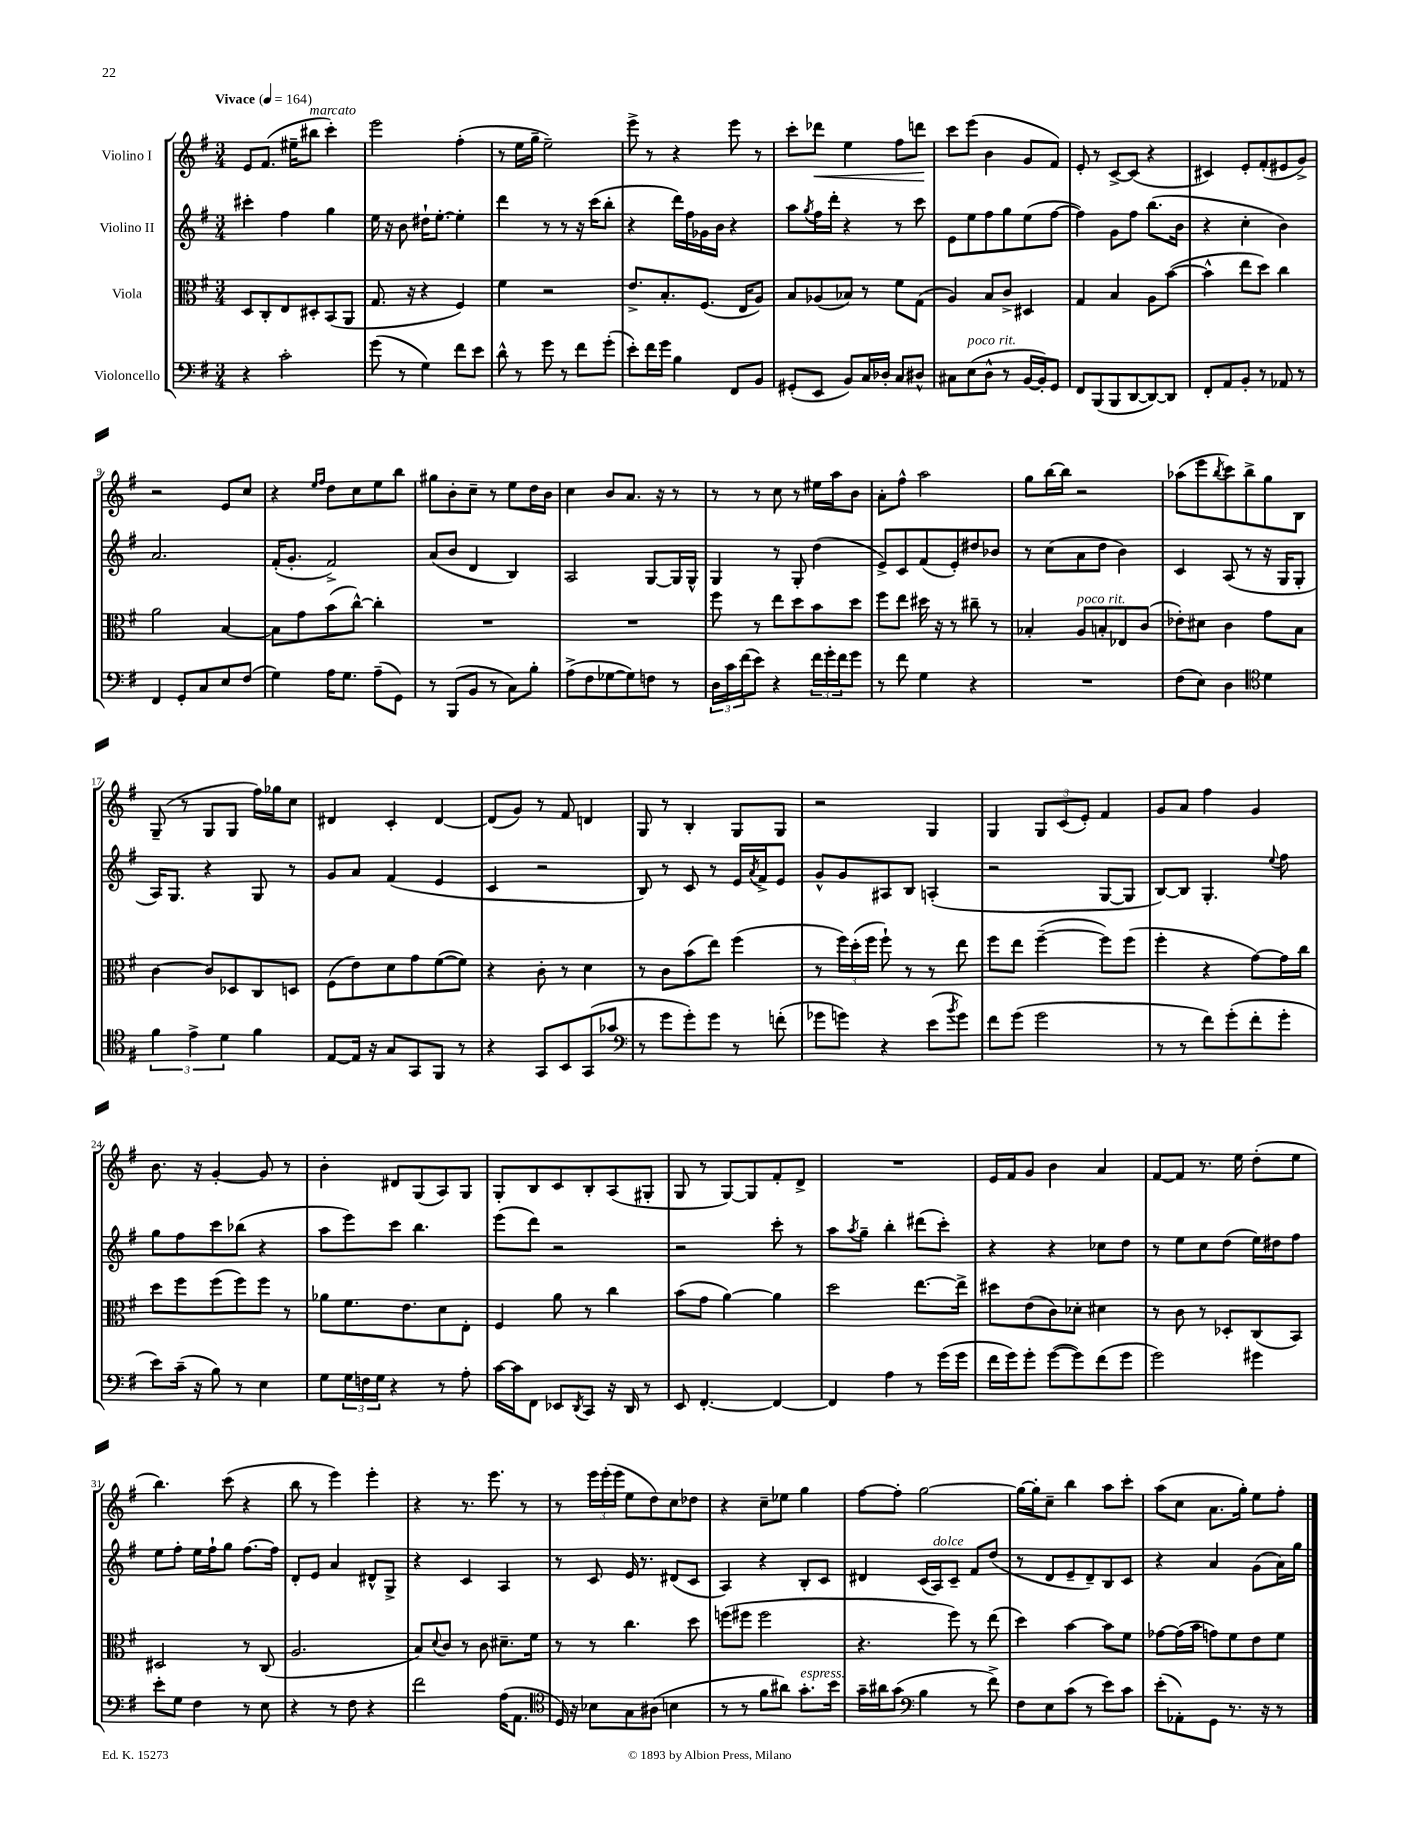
<<
\new StaffGroup <<
\new Staff = "s0" \with { instrumentName = "Violino I" } {
    \clef treble \key g \major \numericTimeSignature \time 3/4 \tempo "Vivace" 4 = 164
    e'8 fis'8.( eis''16-- bis''8^\markup { \italic "marcato" } c'''4-.) |
    e'''2 fis''4-.( |
    r8 e''16 g''16-- e''2--) |
    e'''8-> r8 r4 e'''8 r8 |
    c'''8-. des'''8\< e''4 fis''8 d'''8\! |
    c'''8 e'''8( b'4 g'8 fis'8) |
    e'8-. r8 c'8~-> c'8( r4 |
    cis'4) e'8-. fis'8-.( eis'8 g'8->) |
    r2 e'8 c''8 |
    r4 \grace { e''16 fis''16 } d''8 c''8 e''8 b''8 |
    gis''8 b'8-. c''8-- r8 e''8 d''16 b'16 |
    c''4 b'8 a'8. r16 r8 |
    r8 r8 c''8 r8 eis''16 a''16 b'8 |
    a'8-. fis''8-^ a''2 |
    g''8 b''16~ b''16 r2 |
    aes''8( e'''8 \acciaccatura { b''8 } c'''8) b''8-> g''8 b8 |
    g8--( r8 g8 g8 fis''16) ges''16 c''8 |
    dis'4 c'4-. dis'4~ |
    dis'8( g'8) r8 fis'8 d'4 |
    g8 r8 b4-. g8 g8 |
    r2 g4 |
    g4 \tuplet 3/2 { g8 c'8( e'8-.) } fis'4 |
    g'8 a'8 fis''4 g'4 |
    b'8. r16 g'4~-. g'8 r8 |
    b'4-. dis'8 g8( a8) g8 |
    g8-. b8 c'8 b8-. a8( gis8-. |
    g8 r8 g8~) g8 fis'8-. d'8-> |
    R2. |
    e'16 fis'16 g'8 b'4 a'4 |
    fis'8~ fis'8 r8. e''16 d''8-.( e''8 |
    b''4.) c'''8( r4 |
    b''8 r8 e'''4) e'''4-. |
    r4 r8. e'''8. r8 |
    r8 \tuplet 3/2 { e'''16 e'''16-.( e'''16 } e''8 d''8) c''8 des''8 |
    r4 c''8-- ees''8 g''4 |
    fis''8~ fis''8-. g''2~ |
    g''16~ g''16-. c''8-- b''4 a''8 c'''8-. |
    a''8( c''8 a'8. g''16-.) e''8 fis''8-. \bar "|." |
}
\new Staff = "s1" \with { instrumentName = "Violino II" } {
    \clef treble \key g \major \numericTimeSignature \time 3/4
    cis'''4-. fis''4 g''4 |
    e''16 r16 b'8 dis''16-! e''8.~-. e''4-. |
    d'''4 r8 r8 r16 c'''16( b''8-. |
    r4 d'''16) fis''16 ges'16 b'16 r4 |
    a''8 \acciaccatura { g''8 } fis''16 d'''16-. r4 r8 c'''8 |
    e'8 e''8 fis''8 g''8 e''8( fis''8~ |
    fis''4) g'8 fis''8 b''8.( b'16 |
    r4 c''4-. b'4) |
    a'2. |
    fis'16-.( g'8.-. fis'2->) |
    a'8( b'8 d'4 b4) |
    a2 g8~ g16 g16-^ |
    g4 r8 g8-. d''4( |
    e'8->) c'8 fis'8( e'8-.) dis''8 bes'8 |
    r8 c''8( a'8 d''8 b'4) |
    c'4 a8( r8 r16 g16 g8-. |
    a16) g8. r4 g8 r8 |
    g'8 a'8 fis'4( e'4 |
    c'4 r2 |
    b8) r8 c'8 r8 e'16 \acciaccatura { a'8 } fis'16-> e'8 |
    g'8-^ g'8 ais8 b8 a4-.( |
    r2 g8~ g8 |
    b8~) b8 g4.-. \appoggiatura { e''8 } fis''8 |
    g''8 fis''8 c'''8 bes''8( r4 |
    a''8 e'''8) c'''8 b''4. |
    e'''8( d'''8) r2 |
    r2 c'''8-. r8 |
    a''8 \acciaccatura { a''8 } g''8-- b''4-. dis'''8( c'''8-.) |
    r4 r4 ces''8 d''8 |
    r8 e''8 c''8 d''8( e''16) dis''16 fis''8 |
    e''8 fis''8-. e''16 fis''16-! g''8 fis''8.~ fis''16 |
    d'8-. e'8 a'4 dis'8-^ g8-> |
    r4 c'4 a4 |
    r8 c'8 e'16 r8. dis'8( c'8 |
    a4) r4 b8-. c'8 |
    dis'4 c'16( a16^\markup { \italic "dolce" }) c'8-- fis'8 d''8( |
    r8 d'8 e'8-- d'8--) b8 c'8 |
    r4 a'4 g'8( a'16) g''16 \bar "|." |
}
\new Staff = "s2" \with { instrumentName = "Viola" } {
    \clef alto \key g \major \numericTimeSignature \time 3/4
    d8 c8-. e8 dis8-. b,8( a,8 |
    g8. r16 r4 fis4) |
    fis'4 r2 |
    e'8.-> b8.-. fis8.( e16 a8) |
    b8 aes8( bes8) r8 fis'8 g8( |
    a4) b8 c'8-> dis4 |
    g4 b4 a8 b'8~( |
    b'4-^ e''8 d''8) c''4 |
    a'2 b4~ |
    b8 g'8 b'8( c''8~-^) c''4-. |
    R2. |
    R2. |
    fis''8 r8 e''8 d''8 b'8 d''8 |
    fis''8 e''8 dis''16 r16 r8 cis''8-- r8 |
    bes4-. a8^\markup { \italic "poco rit." } b8-. ees8 c'8( |
    ees'8-.) dis'8 c'4 g'8 b8 |
    c'4~ c'8 des8 c8 d8 |
    fis8( e'8) d'8 g'8 fis'8~( fis'8) |
    r4 c'8-. r8 d'4 |
    r8 c'8 b'8( e''8) fis''4( |
    r8 \tuplet 3/2 { fis''16) d''16-.( fis''16 } fis''8-!) r8 r8 e''8 |
    fis''8 e''8 fis''4~--( fis''8) fis''8( |
    fis''4-. r4 g'8~) g'16 c''16 |
    d''8 fis''8 fis''8( fis''8) fis''8 r8 |
    aes'8 fis'8. e'8. d'8 e8-. |
    fis4 a'8 r8 c''4 |
    b'8( g'8 a'4~) a'4 |
    d''2 e''8.~ e''16-> |
    dis''8 e'8( c'8) des'8-. dis'4 |
    r8 c'8 r8 des8-. c8( b,8) |
    dis2 r8 c8( |
    a2. |
    b8) \appoggiatura { d'8 } c'8 r8 c'8 dis'8.-- fis'16 |
    r8 r8 c''4. d''8 |
    f''8( fis''8 fis''2 |
    r4. fis''8) r8 e''8( |
    d''4) b'4~ b'8 fis'8 |
    ges'8~ ges'16( b'16 g'8) fis'8 e'8 fis'8 \bar "|." |
}
\new Staff = "s3" \with { instrumentName = "Violoncello" } {
    \clef bass \key g \major \numericTimeSignature \time 3/4
    r4 c'2-. |
    g'8( r8 g4) fis'8 e'8 |
    d'8-^ r8 g'8 r8 fis'8 g'8-.( |
    e'8-.) fis'16 g'16 b4 fis,8 b,8 |
    gis,8-.( e,8 b,8) c16 des16-. c8 dis8-^ |
    cis8 e8^\markup { \italic "poco rit." }( d8-^ r8 b,16~ b,16-.) g,8 |
    fis,8 b,,8( b,,8 d,8~ d,8~) d,8 |
    fis,8-. a,8 b,8-. r8 aes,8 r8 |
    fis,4 g,8-. c8 e8 fis8( |
    g4) a16 g8. a8--( g,8) |
    r8 b,,8( b,8 r8 c8) b8-. |
    a8->( fis8 ges8~ ges8) f8 r8 |
    \tuplet 3/2 { d16 c'16 fis'16( } e'8) r4 \tuplet 3/2 { fis'16 g'16-. fis'16 } g'8 |
    r8 fis'8 g4 r4 |
    R2. |
    fis8( e8) d4 \clef tenor d'4 |
    \tuplet 3/2 { fis'4 e'4-> d'4 } fis'4 |
    e8~ e16 r16 g8 g,8 fis,8 r8 |
    r4 g,8 b,8 g,8( ges'8 |
    \clef bass r8 g'8 g'8-.) g'8 r8 f'8-.( |
    ges'8 g'8) r4 e'8( \acciaccatura { b'8 } g'8) |
    fis'8 g'8( g'2 |
    r8 r8 fis'8) g'8-.( fis'8-. g'8-. |
    e'8) c'16--( r16 b8) r8 e4 |
    g8 \tuplet 3/2 { g16 f16 g16 } r4 r8 a8-. |
    c'16~ c'16 fis,8 ees,8 \acciaccatura { d,8 } c,8 r16 d,16 r8 |
    e,8 fis,4.~-. fis,4~ |
    fis,4 a4 r8 g'16( g'16 |
    fis'16 g'16) g'8-. g'8~( g'8) fis'8( g'8 |
    g'2) gis'4 |
    e'8-. g8 fis4 r8 e8 |
    r4 r8 fis8 r4 |
    fis'2 a16( a,8. |
    \clef tenor d16) r16 bes8 g8 ais8( b4 |
    r8 r8 fis'8 ais'8) g'8.-.^\markup { \italic "espress." } b'16 |
    g'16-- ais'16 g'8( \clef bass b4 r8 fis'8->) |
    fis8 e8 c'8( r8 e'8) c'8 |
    e'8-.( aes,8-.) g,8 r8. r16 r8 \bar "|." |
}
>>
>>
